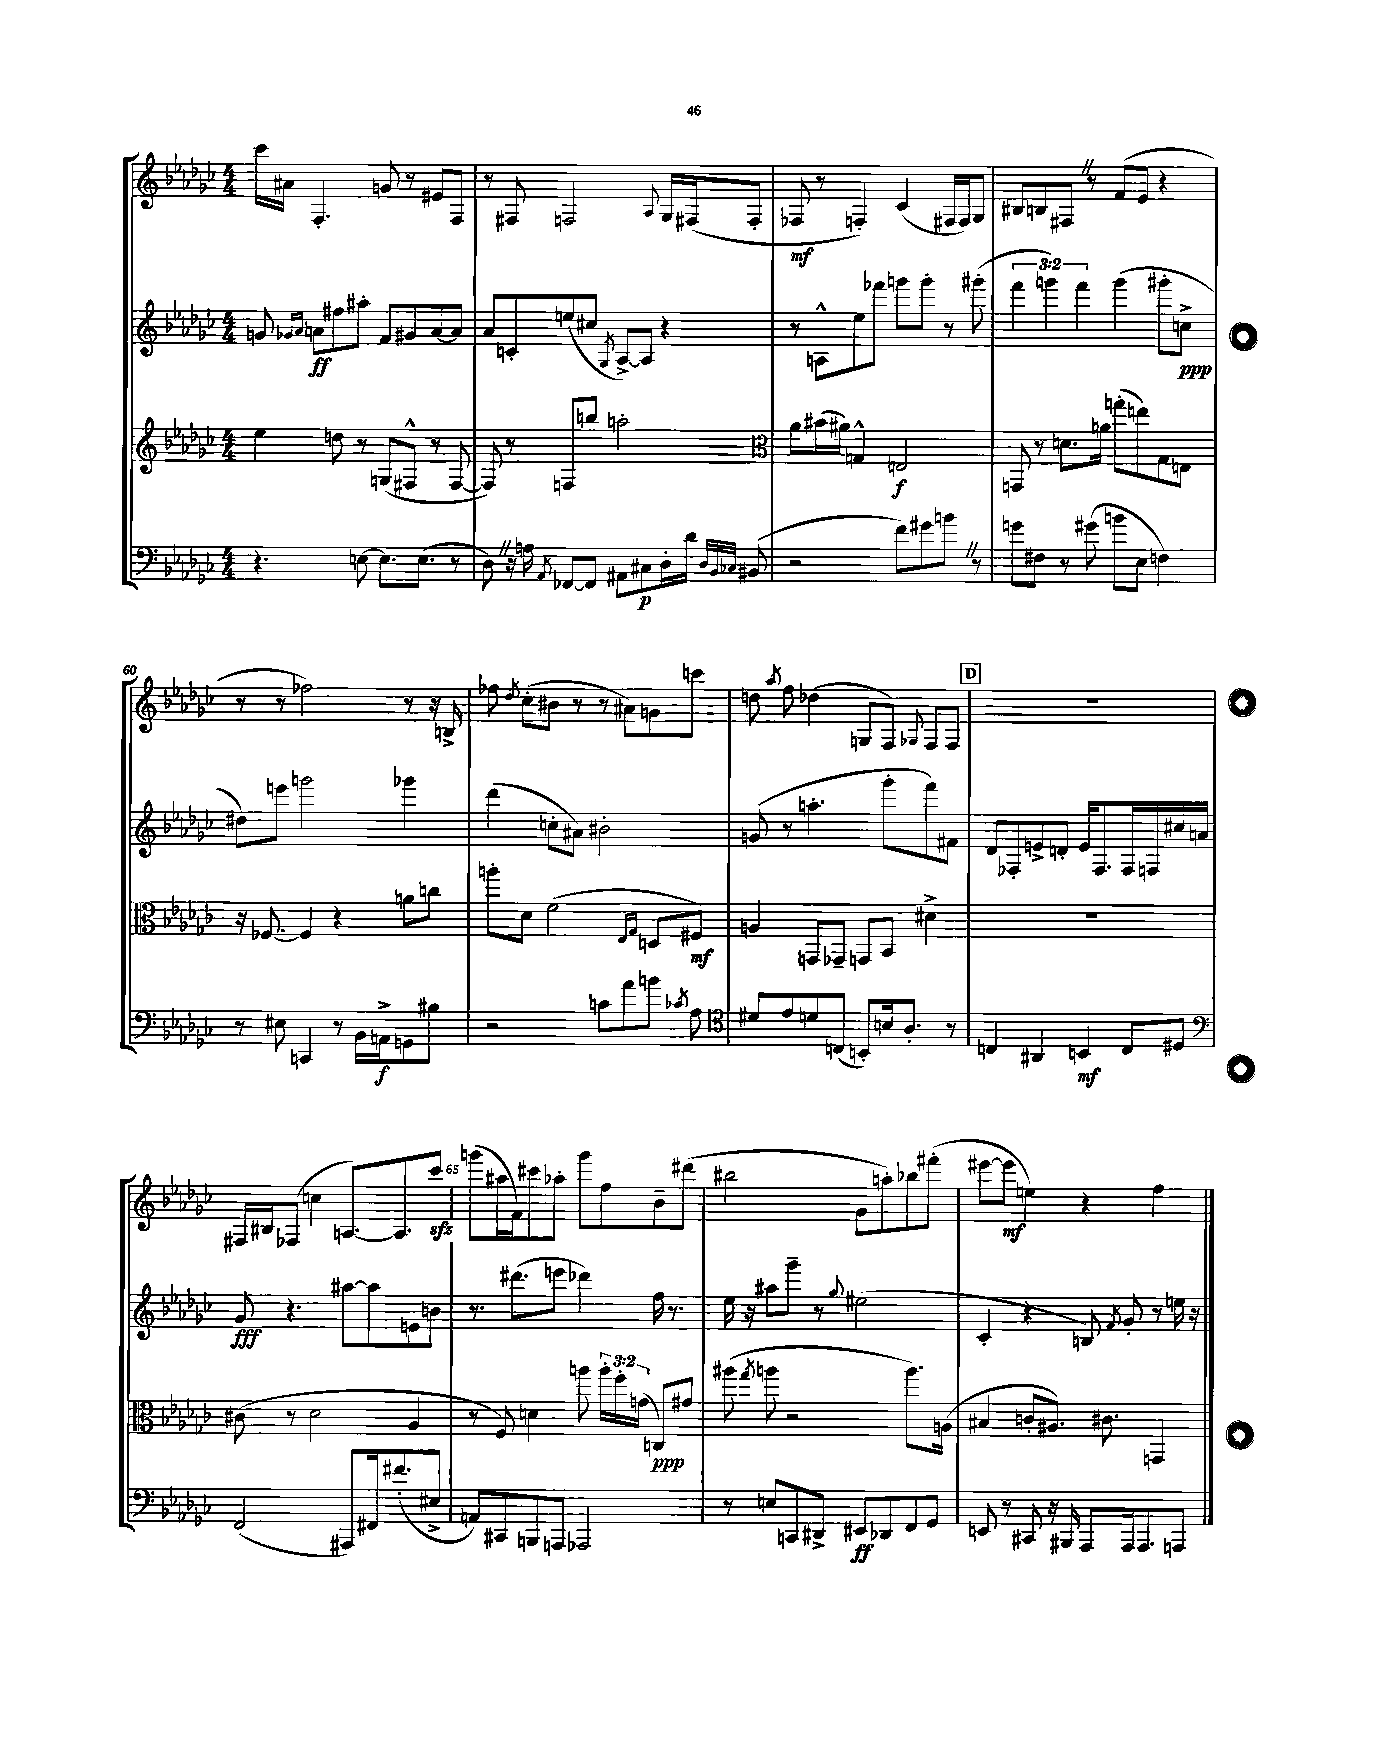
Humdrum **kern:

**kern	**kern	**kern	**kern
*staff4	*staff3	*staff2	*staff1
*clefF4	*clefG2	*clefG2	*clefG2
*k[b-e-a-d-g-c-]	*k[b-e-a-d-g-c-]	*k[b-e-a-d-g-c-]	*k[b-e-a-d-g-c-]
*M4/4	*M4/4	*M4/4	*M4/4
4.r	4ee-\	8g/	16ccc-\LL
.	.	.	16a#\JJ
.	.	16qqg-/LL	.
.	.	16qqa-/JJ	.
.	.	8a\L	4.F'/
.	8dd\	8ff#\	.
[8E\	8r	8aa#'\J	.
8.E\]L	(8G/L	8f/L	8g/
.	8F#^^/J	8g#/	8r
(8.E\J	.	.	.
.	8r	[8a/	8e#/L
8r	[8F#/	8a/]J	8F/J
=	=	=	=
8D-\)	8F#/])	8a-/L	8r
16r	8r	8c'/	8F#/
16A\	.	.	.
8qAA-/	.	.	.
[8FF-/L	8F/L	(8ee/	2F/
8FF-/]J	8bb/J	8cc#/J	.
.	.	8qG-/	.
8AA#\L	2aa'\	[8A-^/L)	.
8C#\	.	8A-/]J	.
.	.	.	8qqA-/
16D-'\L	.	4r	16G-/LL
16d-\JJ	.	.	(16F#/J
32qqD-/LLL	.	.	.
32qqBB-/	.	.	.
32qqC-/JJJ	.	.	.
(8BB#/	.	.	8F#'/J
=	=	=	=
*	*clefC3	*	*
2r	8a-\L	8r	8F-/
.	(16b#\L	8A^^\L	8r
.	16a#\JJ)	.	.
.	4G^^/	8ee-\	4F'/)
.	.	8fff-\J	.
8f\L)	2E/	8ggg\L	(4c-/
8g#\	.	8ggg'\J	.
8b\J	.	8r	16F#/LL
.	.	.	16F#/J)
8r	.	(8ggg#'\	8G-/J
=	=	=	=
8g\L	8GG/	6fff\	8B#/L
8F#\J	8r	.	8B/
.	.	6ggg\)	.
8r	8.d\L	.	8F#/J
.	.	6fff\	.
(8g#\	.	.	8r
.	16a\Jk	.	.
8b\L	(8gg'\L	(4ggg\	(8f/L
8E-\J	8ee\)	.	8e-/J
4F\)	8G-\	8ggg#'\L	4r
.	8E\J	8cc^\J	.
=	=	=	=
8r	16r	8dd#\L)	8r
.	[8.F-/	.	.
8E#\	.	8eee\J	8r
4CC/	4F-/]	2ggg\	2ff-\)
8r	4r	.	.
16BB-\LL	.	.	.
16AA^\J	.	.	.
8GG\	8a\L	4ggg-\	8r
8B#\J	8cc\J	.	16r
.	.	.	16B^/
=	=	=	=
2r	8aa'\L	(4ddd-\	8ff-\
.	.	.	8qdd-/
.	8d-\J	.	(8cc-'\L
.	(2f\	8cc'\L	8b#\J
.	.	8a#\J)	8r
8c\L	.	2b#'\	8r
8a-\	.	.	8a#\L)
.	16qqE-/LL	.	.
.	16qqG-/JJ	.	.
8b\J	8D/L	.	8g\
8qc-/	.	.	.
8A-\	8F#/J)	.	8ccc\J
=	=	=	=
*clefC4	*	*	*
8d#/L	4A/	(8g/	8dd\
.	.	.	8qaa-/
8e-/	.	8r	8ff\
8d/	8GG/L	4.aa'\	(4dd-\
(8C/J	8GG-~/J	.	.
8BB'/L)	8GG/L	.	8G/L
16B/k	8BB-/J	8ggg-'\L	8F/J)
8.A-'/J	.	.	.
.	.	.	8qqG-/
.	4d#^\	8fff\)	8F/L
8r	.	8f#\J	8F/J
=	=	=	=
4C/	1r	8d-/L	1r
.	.	8F-'/	.
4AA#/	.	8e^/	.
.	.	8d'/J	.
4BB/	.	16e/LK	.
.	.	8.F-/	.
8C/L	.	16F-/L	.
.	.	16F/	.
8D#/J	.	16cc#/	.
.	.	16a/JJ	.
=	=	=	=
*clefF4	*	*	*
(2FF/	(8c#\	8g-/	16F#/LL
.	.	.	16B#/J
.	8r	4.r	(8F-/J
.	2d-\	.	4cc\
8AAA#/L)	.	[8aa#\L	[8.A/L)
16FF#/k	.	8aa#\]	.
(8.f#'/	.	.	8.A/]
.	4A-/	8e\	.
8E#^/J	.	8b\J	8ccc-/J
=	=	=	=
8AA/L)	8r	8.r	(8ggg\L
8CC#/	8F/)	.	16aa#\L
.	.	(8.ddd#\L	16f\J)
8BBB/	4d\	.	8ccc#\
8AAA/J	.	8eee\J	8aa-'\J
2AAA-/	8aa\	4ddd-\)	8ggg\L
.	24aa'\LL	.	8ff\
.	24ff'\	.	.
.	(24g\JJ	.	.
.	8C/L)	16ff\	8b-~\
.	.	8.r	.
.	8g#/J	.	(8ddd#\J
=	=	=	=
8r	(8aa#\	16ee-\	2bb#\
.	.	16r	.
.	8qgg-/	.	.
8E/L	8aa\	8aa#\L	.
8CC/	2r	8ggg-~\J	.
8DD#^/J	.	8r	.
.	.	8qqgg-/	.
8EE#/L	.	(2ee#\	8g-\L
8DD-/	.	.	8aa'\)
8FF/	8.aa\L)	.	8bb-\
8GG-/J	.	.	(8fff#'\J
.	(16A\Jk	.	.
=	=	=	=
8EE/	4B#/	4c-'/	[8eee#\L
8r	.	.	8eee#\]J
8CC#/	8c'/L	4r	4ee\)
16r	8.A#/J)	.	.
16BBB#/	.	.	.
8AAA-/L	.	8B/)	4r
.	8.c#\	.	.
.	.	8qf/	.
16AAA-/k	.	8g-'/	.
8.AAA-/	.	.	.
.	4GG/	8r	4ff\
8AAA/J	.	16ee\	.
.	.	16r	.
==	==	==	==
*-	*-	*-	*-
